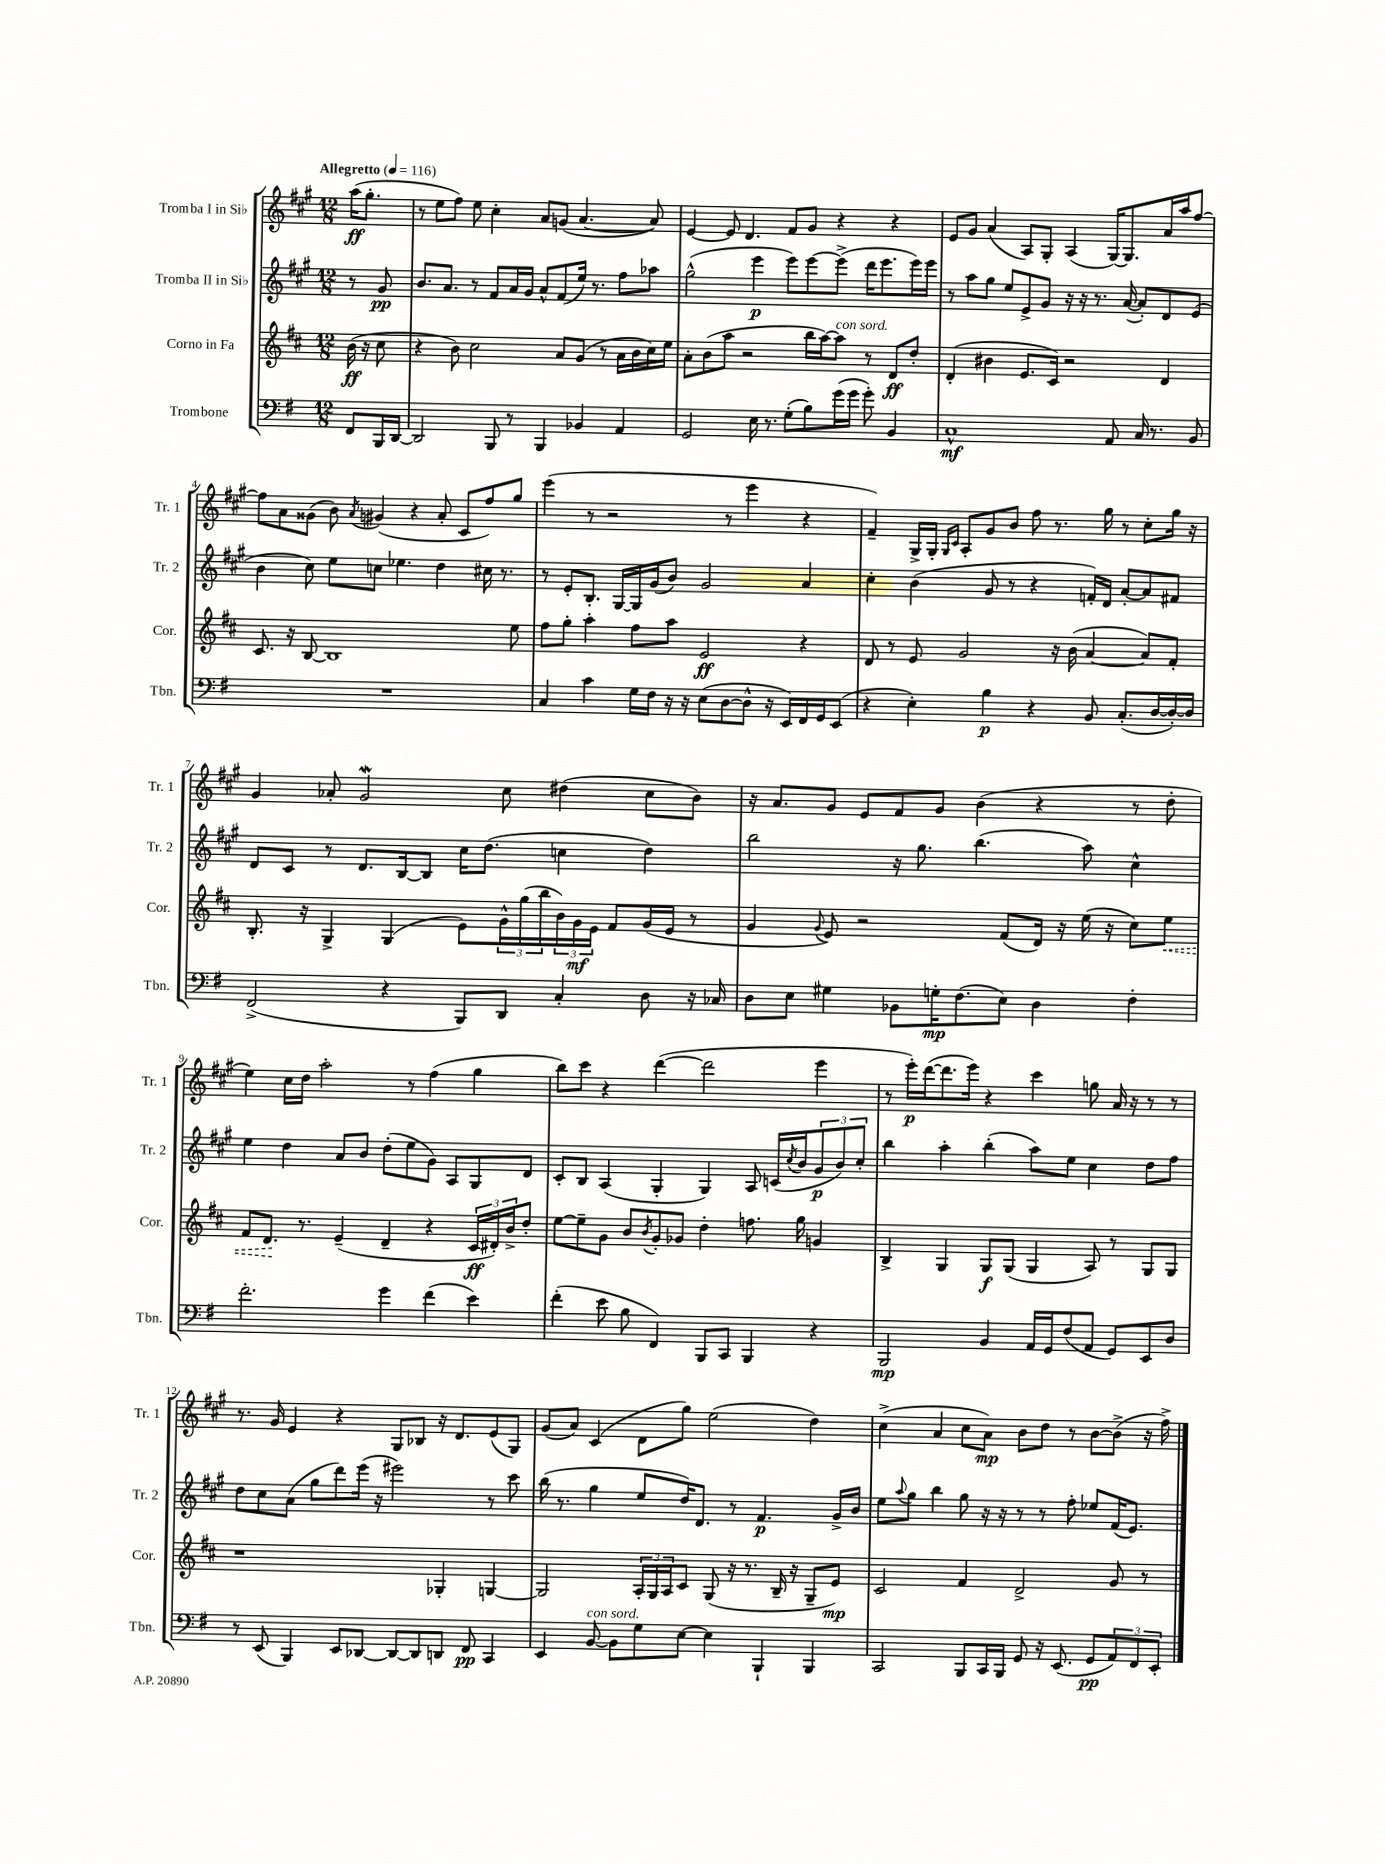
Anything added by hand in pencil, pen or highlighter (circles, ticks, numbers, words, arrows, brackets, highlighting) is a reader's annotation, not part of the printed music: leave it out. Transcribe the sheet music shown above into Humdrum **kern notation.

**kern	**kern	**kern	**kern
*staff4	*staff3	*staff2	*staff1
*clefF4	*clefG2	*clefG2	*clefG2
*k[f#]	*k[f#c#]	*k[f#c#g#]	*k[f#c#g#]
*M12/8	*M12/8	*M12/8	*M12/8
*MM116	*MM116	*MM116	*MM116
8FF#/L	(16b\	8r	(16aa\LK
.	16r	.	8.gg#'\J
16BBB/L	8cc#\	8g#/	.
[16DD/JJ	.	.	.
=	=	=	=
2DD/]	4r	8.b/L	8r
.	.	.	8ee\L
.	.	8.a/J	.
.	8b\)	.	8ff#\J)
.	2cc#\	8r	8ee\
8BBB/	.	8f#/L	4cc#'\
8r	.	16a/L	.
.	.	16g#/JJ	.
4BBB/	.	8a^^/L	8a/L
.	8a/L	(8f#/	(8g/J
4BB-/	(8g/J	16ee/Jk)	[4.a/
.	.	8.r	.
.	8r	.	.
4AA/	16a\LL	8ff#\L	.
.	16b\	.	.
.	16cc#\)	8aa-\J	8a/])
.	16ee\JJ	.	.
=	=	=	=
2GG/	8a'\L	(2gg#^^\	[4e/
.	(8b\	.	.
.	8aa\J	.	8e/]
.	2r	.	4.d/
16E\	.	4eee\	.
8.r	.	.	.
(8G'\L	.	8eee\L)	8f#/L
8B\)	16bb\LL	[8eee\	8g#/J
.	[16aa\J)	.	.
(16g\L	8aa\]J	(8eee^\]J	4r
16g\JJ	.	.	.
8g'\)	8r	16ddd\LK	.
.	.	8.eee\	.
4BB/	8d/L	.	4r
.	8dd'/J	16eee\L)	.
.	.	16eee\JJ	.
=	=	=	=
1C^^	(4d'/	8r	8e/L
.	.	8aa\L	8g#/J
.	4b#\	8gg#\J	(4a/
.	.	8ee/L	.
.	8.e/L	8e^/	8A/L)
.	.	8g#/J	8G#'/J
.	16c#/Jk)	.	.
.	2r	16r	(4A/
.	.	16r	.
.	.	8.r	.
8AA/	.	.	[16G#/LK)
.	.	([16a/	8.G#/]
16C/	.	8a'/]L)	.
8.r	.	.	.
.	4d/	8d/	16a/L
.	.	.	16aa/J
8BB/	.	(8e/J	[8ff#/J
=	=	=	=
1.r	8.c#/	4b\	8ff#\]L
.	.	.	8a\
.	16r	.	.
.	[8B/	8cc#\)	(8g##\J
.	1B]	8ee\L	8b\)
.	.	.	8qa/
.	.	8cc\J	(4g#/
.	.	4.ee-\	.
.	.	.	4r
.	.	4dd\	8a'/
.	.	.	8c#/L
.	.	16cc#\	8ff#/)
.	.	8.r	.
.	8ee\	.	8gg#/J
=	=	=	=
4C/	8ff#\L	8r	(4eee\
.	8gg'\J	8e'/L	.
4c\	4aa'\	8.B'/J	8r
.	.	.	2r
.	.	[16G#/LL	.
16G\LL	8ff#\L	16G#/]	.
16F#\JJ	.	(16g#/J	.
16r	8aa\J	8b/J)	.
16r	.	.	.
(8E\L	2e/	2g#/	.
[8D\	.	.	8r
8D^^\]J	.	.	4eee\
16r	.	.	.
16EE/LL)	.	.	.
16FF#/	4r	4a/	4r
16GG/J	.	.	.
(8EE/J	.	.	.
=	=	=	=
4r	8d/	4cc#'\	4f#~/)
.	8r	.	.
4E'\)	8e/	(4b\	16G#^/LL
.	.	.	16G#'/JJ
.	.	.	16qqG#/LL
.	.	.	16qqc#/JJ
.	2g/	.	8A'/L
4B\	.	8g#/	8g#/
.	.	8r	8b/J
4r	.	4r	8ff#\
.	16r	.	8.r
.	(16b\	.	.
8BB/	[4a/	16f'/LL)	.
.	.	16d/JJ	16gg#\
(8.C'/L	.	[8a'/L	8r
.	8a/]L)	8a/]	8cc#'\L
[16D/L	.	.	.
16D'/_)	8f#'/J	8f#/J	16gg#\Jk
16D/]JJ	.	.	16r
=	=	=	=
(2FF#^/	8.B'/	8d/L	4g#/
.	.	8c#/J	.
.	16r	.	.
.	4G^/	8r	8a-'/
.	.	8.d/L	2g#/
4r	(4G/	.	.
.	.	[16B/k	.
.	.	8B/]J	.
8BBB/L)	8e\L)	16cc#\LK	.
.	.	(8.dd\J	.
8DD/J	24g^^\L	.	8cc#\
.	(24gg\	.	.
.	24bb\	.	.
4C'/	24b\)	4cc\	(4dd#\
.	24g\	.	.
.	24e\JJ	.	.
.	8f#/L	.	.
8D\	(16g/L	4dd\)	8cc#\L
.	16e/JJ	.	.
16r	8r	.	8b\J)
16C-/	.	.	.
=	=	=	=
8D\L	4g/	2bb\	16r
.	.	.	8.a/L
8E\J	.	.	.
.	8qqg/	.	.
4G#\	8e/)	.	8g#/J
.	2r	.	8e/L
8BB-\L	.	16r	8f#/
.	.	8.gg#\	.
16G'\K	.	.	8g#/J
(8.F#\	.	.	.
.	.	(4.bb\	(4b\
8E\J)	(8f#/L	.	.
4D\	16d/Jk)	.	4r
.	16r	.	.
.	(16ee\	8aa\)	.
.	16r	.	.
4F#'\	8cc#\L)	4cc#^^\	8r
.	8ee\J	.	8dd'\
=	=	=	=
2.f#'\	8f#/L	4ee\	4ee\)
.	8.d/J	.	.
.	.	4dd\	16cc#\LL
.	8.r	.	16dd\JJ
.	.	.	2aa'\
.	(4e~/	8a/L	.
.	.	8b/J	.
4g\	4d~/	(8dd'\L	.
.	.	8ee\	8r
(4f#\	4r	8g#\J)	(4ff#\
.	.	8A/L	.
4e\)	24c#/LL	8G#/	4gg#\
.	24d#'/)	.	.
.	24b^/J	.	.
.	8dd'/J	8d/J	.
=	=	=	=
(4f#'\	[8ee\L	8c#'/L	8bb\L)
.	8ee~\]	8B/J	8ccc#\J
8e\	8g\J	(4A/	4r
8B\	8b/L	.	.
.	8qb/	.	.
4FF#/)	8g'/	4G#'/	([4ddd\
.	8g-/J	.	.
8BBB/L	4dd'\	4G#/)	2ddd\]
8CC/J	.	.	.
4BBB/	8.ff\	8A/	.
.	.	(16c/LL	.
.	.	8qcc#/	.
.	16gg\	16b/J	.
4r	4g/	12g#/	4eee\
.	.	12b/)	.
.	.	12cc#'/J	.
=	=	=	=
2BBB/	4B^/	4bb\	8r
.	.	.	16eee'\LL)
.	.	.	([16ddd\J
.	4G/	4aa'\	8.ddd\]
.	.	.	16eee\Jk)
4BB/	8G/L	(4bb'\	4r
.	(8G/J	.	.
16AA/LL	4G/	8aa\L)	4ccc#\
16GG/J	.	.	.
(8F#/	.	8ee\J	.
8AA/J	8A/)	4cc#\	8gg\
8GG/L)	8r	.	16a/
.	.	.	16r
8EE/	8G/L	8dd\L	8r
8D/J	8G/J	8ff#\J	8r
=	=	=	=
8r	1r	8dd\L	8.r
(8EE/	.	8cc#\	.
.	.	.	16g#/
4BBB/)	.	(8a\J	4e/
.	.	8gg#\L	.
8EE/L	.	8ddd\)	4r
[8DD-/J	.	(16eee\Jk	.
.	.	16r	.
8DD-/_L	.	2eee#\)	8G#/L
8DD-/]	.	.	8B-/J
8DD/J	4G-'/	.	16r
.	.	.	8.d/L
8FF#/	.	.	.
4CC/	[4G/	8r	(8e/
.	.	8ccc#\	8G#/J)
=	=	=	=
4EE/	2G/]	(16bb\	(8g#/L
.	.	8.r	.
.	.	.	8a/J)
[8BB/	.	4gg#\	(4c#/
8BB\]L	.	.	.
8G\	24A'/LL	8ee/L	8d\L
.	24G/	.	.
.	24A/J	.	.
[8E\J	8c#/J	16dd/K)	8gg#\J)
.	.	8.d/J	.
4E\]	(8G/	.	(2ee\
.	16r	8r	.
.	8.r	.	.
4BBB`/	.	4.f#/	.
.	16B~/	.	.
.	16r	.	.
4BBB/	8G~/L	.	4dd\)
.	8e/J)	16g#^/LL	.
.	.	16b/JJ	.
=	=	=	=
2CC/	2c#/	8ee\L	(4cc#^\
.	.	8qqaa/	.
.	.	8gg#\J	.
.	.	4bb\	4a/
8BBB/L	4f#/	8gg#\	8cc#\L
16CC/L	.	16r	8a\J)
16BBB/JJ	.	16r	.
8GG/	2d^/	8r	8b\L
16r	.	8r	8dd\J
(8.EE/	.	.	.
.	.	8ff#'\	8r
8GG/L	.	8ee-/L	[8b\L
12AA/)	8g/	(16f#/K	(8b^\]J
.	.	8.e/J)	.
12FF#/	.	.	.
.	8r	.	16r
12EE'/J	.	.	.
.	.	.	16ff#^\)
==	==	==	==
*-	*-	*-	*-
